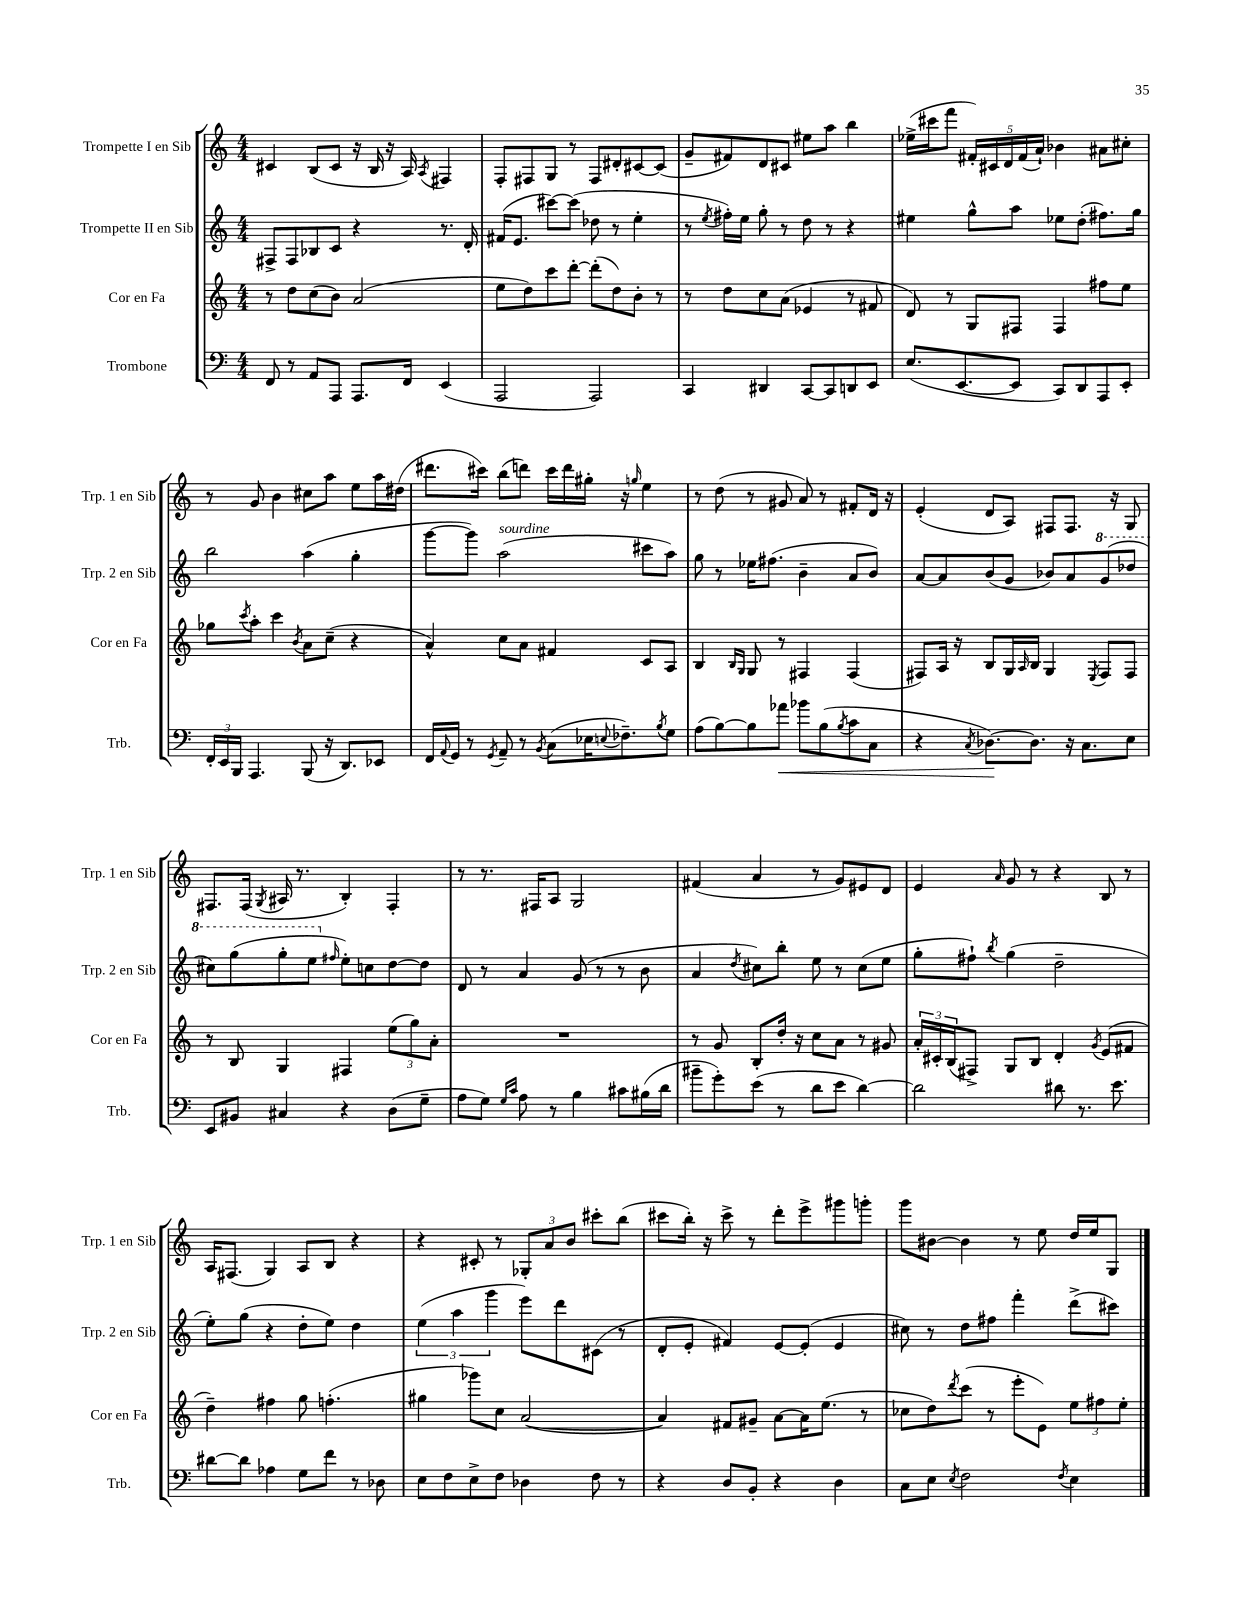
<<
\new StaffGroup <<
\new Staff = "s0" \with { instrumentName = "Trompette I en Sib" shortInstrumentName = "Trp. 1 en Sib" } {
    \clef treble \key c \major \numericTimeSignature \time 4/4
    cis'4 b8( cis'8 r16 b16 r16 a16) \acciaccatura { a8 } fis4 |
    f8-. fis8 g8 r8 fis8 dis'8-. cis'8~ cis'8( |
    g'8-- fis'8) d'8 cis'8 eis''8 a''8 b''4 |
    ees''16->( cis'''16 f'''8 \tuplet 5/4 { fis'16-.) cis'16 d'16 fis'16( a'16-!) } bes'4 ais'8 cis''8-. |
    r8 g'8 b'4 cis''8 a''8 e''8 a''16 dis''16( |
    dis'''8. cis'''16) b''8( d'''8) cis'''16 d'''16 gis''16-. r16 \grace { g''16 } e''4 |
    r8 d''8( r8 gis'8 a'8) r8 fis'8-. d'16 r16 |
    e'4-.( d'8 a8) fis8 fis8. r16 g8 |
    fis8. fis16( \acciaccatura { g8 } ais16 r8. b4-.) fis4-. |
    r8 r8. fis16 a8 g2 |
    fis'4( a'4 r8 g'8) eis'8 d'8 |
    e'4 \grace { a'16 } g'8 r8 r4 b8 r8 |
    a16 fis8.( g4) a8 b8 r4 |
    r4 cis'8-. r8 \tuplet 3/2 { ges8-. a'8 b'8 } cis'''8-. b''8( |
    cis'''8 b''16-.) r16 cis'''8-> r8 d'''8-. e'''8-> gis'''8 g'''8-. |
    g'''8 bis'8~ bis'4 r8 e''8 d''16 e''16 g8 \bar "|." |
}
\new Staff = "s1" \with { instrumentName = "Trompette II en Sib" shortInstrumentName = "Trp. 2 en Sib" } {
    \clef treble \key c \major \numericTimeSignature \time 4/4
    fis8-> fis8 bes8 c'8 r4 r8. d'16-. |
    fis'16( e'8. cis'''8~) cis'''8( des''8 r8 e''4-. |
    r8 \acciaccatura { e''8 } fis''16-.) e''16 g''8-. r8 d''8 r8 r4 |
    eis''4 g''8-^ a''8 ees''8 d''8-.( fis''8.) g''16 |
    b''2 a''4( g''4-. |
    g'''8~ g'''8) a''2^\markup { \italic "sourdine" }( cis'''8 a''8) |
    g''8 r8 ees''16 fis''8.( b'4-- a'8 b'8) |
    a'8~ a'8 b'8( g'8 bes'8) a'8 \ottava #1 g''8( des'''8 |
    cis'''8) g'''8( g'''8-. e'''8 \ottava #0 \grace { fis''16 } e''8-.) c''!8 d''8~ d''8 |
    d'8 r8 a'4 g'8( r8 r8 b'8 |
    a'4 \acciaccatura { d''8 } cis''8) b''8-. e''8 r8 cis''8( e''8 |
    g''8-. fis''8-!) \acciaccatura { b''8 } g''4( d''2-- |
    e''8-.) g''8( r4 d''8-. e''8) d''4 |
    \tuplet 3/2 { e''4( a''4 g'''4 } e'''8) d'''8 cis'8( r8 |
    d'8-. e'8-. fis'4) e'8~ e'8-.( e'4 |
    cis''8) r8 d''8 fis''8 f'''4-. d'''8->( cis'''8) \bar "|." |
}
\new Staff = "s2" \with { instrumentName = "Cor en Fa" shortInstrumentName = "Cor en Fa" } {
    \clef treble \key c \major \numericTimeSignature \time 4/4
    r8 d''8 c''8( b'8) a'2( |
    e''8 d''8) c'''8 d'''8~-. d'''8-.( d''8) b'8-. r8 |
    r8 d''8 c''8 a'8( ees'4 r8 fis'8 |
    d'8) r8 g8 fis8 fis4 fis''8 e''8 |
    ges''8 \acciaccatura { c'''8 } a''8-. c'''4 \acciaccatura { b'8 } a'8 c''8--( r4 |
    a'4-^) c''8 a'8 fis'4 c'8 a8 |
    b4 \grace { b16 g16 } g8 r8 fis4 fis4( |
    fis8) a16 r16 b8 g16 \grace { a16 } b16 g4 \acciaccatura { e8 } fis8 fis8 |
    r8 b8 g4 fis4 \tuplet 3/2 { e''8( g''8) a'8-. } |
    R1 |
    r8 g'8 b8-. d''16-. r16 c''8 a'8 r8 gis'8 |
    \tuplet 3/2 { a'16-. cis'16-. b16( } fis8->) g8 b8 d'4-. \acciaccatura { g'8 } e'8( fis'8 |
    d''4--) fis''4 g''8 f''4.-.( |
    gis''4 ges'''8) c''8 a'2~( |
    a'4) fis'8 gis'8-- a'8~ a'16 e''8.( r8 |
    ces''8 d''8) \acciaccatura { d'''8 } c'''8( r8 e'''8-. e'8) \tuplet 3/2 { e''8 fis''8 e''8-. } \bar "|." |
}
\new Staff = "s3" \with { instrumentName = "Trombone" shortInstrumentName = "Trb." } {
    \clef bass \key c \major \numericTimeSignature \time 4/4
    f,8 r8 a,8 a,,8 a,,8. f,16 e,4( |
    a,,2 a,,2) |
    c,4 dis,4 c,8~ c,8 d,8 e,8 |
    e8.( e,8.~ e,8 c,8) d,8 a,,8 e,8-. |
    \tuplet 3/2 { f,16-. e,16 b,,16 } a,,4. b,,8( r16 d,8.) ees,8 |
    f,16 \appoggiatura { a,8 } g,16 r8 \acciaccatura { g,8 } a,8-- r8 \acciaccatura { b,8 } c8( ees16 \appoggiatura { e8 } fes8.--) \acciaccatura { b8 } g8 |
    a8( b8~) b8 aes'8\< bes'8 b8( \acciaccatura { b8 } c'8 c8 |
    r4 \acciaccatura { c8 } des8.~\!) des8. r16 c8. e8 |
    e,8 bis,8 cis4 r4 d8( g8-- |
    a8 g8) \grace { g16 c'16 } a8 r8 b4 cis'8 bis16( d'16 |
    bis'8-- g'8-.) e'8( r8 d'8 e'8 d'4~) |
    d'2 dis'8 r8. e'8. |
    dis'8~ dis'8 aes4 g8 f'8 r8 des8 |
    e8 f8 e8-> f8 des4 f8 r8 |
    r4 d8 b,8-. r4 d4 |
    c8 e8 \acciaccatura { e8 } f2 \acciaccatura { f8 } e4 \bar "|." |
}
>>
>>
\layout { \context { \Score \remove "Bar_number_engraver" } }
